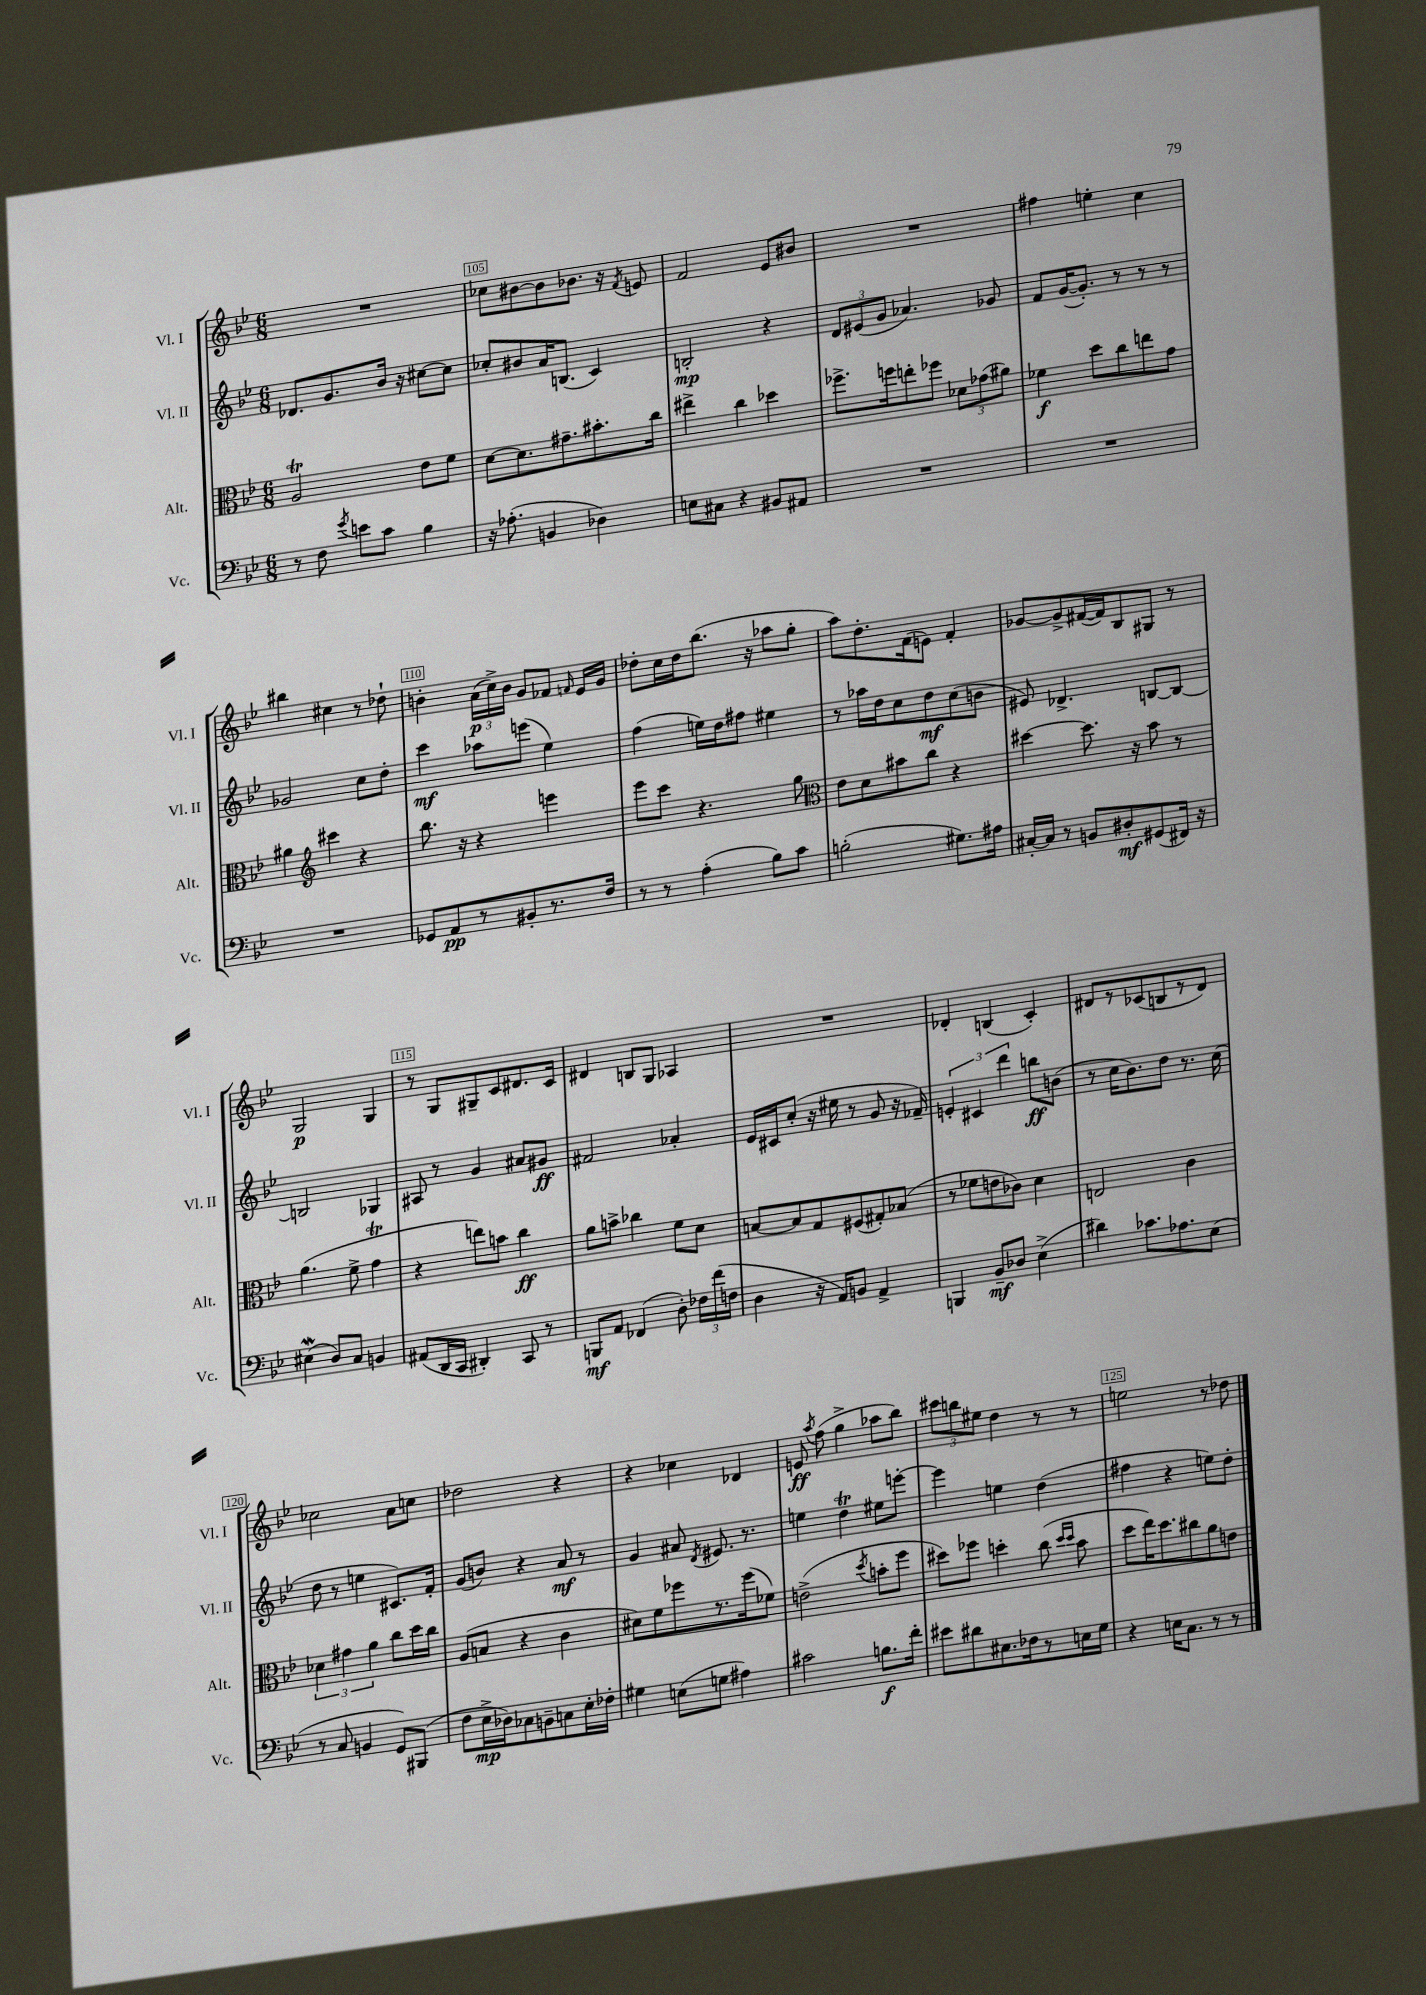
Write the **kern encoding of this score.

**kern	**kern	**kern	**kern
*staff4	*staff3	*staff2	*staff1
*clefF4	*clefC3	*clefG2	*clefG2
*k[b-e-]	*k[b-e-]	*k[b-e-]	*k[b-e-]
*M6/8	*M6/8	*M6/8	*M6/8
8r	2A	8.d-	2.r
8F	.	.	.
.	.	8.g	.
8qg	.	.	.
8e	.	.	.
8c	.	16b-	.
.	.	16r	.
4B-	8e-	[8cc#	.
.	8f	8cc#]	.
=	=	=	=
16r	[8d	8cc-'	8cc-
(8.A-'	.	.	.
.	8.d]	8b#	[8b#
4BB	.	16a	8b#]
.	8.g#~	(8.B	.
.	.	.	8.b-
4D-)	8.b#'	4c)	.
.	.	.	16r
.	.	.	8qf
.	.	.	8e
.	16cc	.	.
=	=	=	=
8E	4ee#^	2B'	2f
8C#	.	.	.
4r	4cc	.	.
8BB#	4dd-	4r	8e-
8AA#	.	.	8b#
=	=	=	=
2.r	8.ff-^	12d	2.r
.	.	(12e#	.
.	.	12g	.
.	16ff	.	.
.	8ee'	4.a-)	.
.	8ff-	.	.
.	12d-	.	.
.	(12g-	.	.
.	.	8g-	.
.	12a#)	.	.
=	=	=	=
2.r	4f-	8f	4ff#
.	.	([16g	.
.	.	8.g'])	.
.	8dd	.	4ee'
.	8cc	8r	.
.	8ee	8r	4cc
.	8g	8r	.
=	=	=	=
2.r	4a#	2g-	4bb#
*	*clefG2	*	*
.	4ccc#	.	4cc#
.	4r	8cc	8r
.	.	8dd'	8dd-`
=	=	=	=
8GG-	8.bb-	4ccc	4b'
8AA	.	.	.
.	16r	.	.
8r	4r	8aa-	(24a
.	.	.	24cc^)
.	.	.	24b
8BB#'	.	(8eee	8g
8.r	4eee	4ee-)	8f-
.	.	.	16qqf
.	.	.	16e-
16F	.	.	16g
=	=	=	=
8r	8eee-	(4ff	8dd-'
8r	8ccc	.	16cc
.	.	.	16dd-
(4A'	4.r	16ee)	(8.bb-
.	.	16dd	.
.	.	8ff#	.
.	.	.	16r
8B-)	.	4ee#	8aa-
8c	8gg	.	8gg'
=	=	=	=
*	*clefC3	*	*
(2B'	8e-	8r	8aa)
.	8d	16aa-	8.dd'
.	.	16dd	.
.	8b#	8cc	.
.	.	.	(16f
.	8cc	8dd	8e)
8.G#)	4r	(8cc	4f'
.	.	8b	.
16A#	.	.	.
=	=	=	=
[16C#'	[4dd#	8e#)	[8g-
16C#]	.	.	.
8r	.	4.d-^	8g-^]
8BB	8.dd#]	.	([16f#
.	.	.	16f#])
8D#'	.	.	8B-
.	16r	.	.
(8GG#	8b-	[8B	8G#
16FF#)	8r	8B_	8r
16r	.	.	.
=	=	=	=
(4E#	(4.a	2B]	2G
8D)	.	.	.
8C	8f^	.	.
4BB	4g	4G-	4G
=	=	=	=
(8AA#	4r	8A#	8r
16DD	.	8r	8G
16CC	.	.	.
4DD#')	8ee)	4g	8G#~
.	8b	.	8c
8CC	4cc	8a#	8.d#
8r	.	8g#	.
.	.	.	16c
=	=	=	=
8BBB	8a	2f#	4d#
8AA	8b^	.	.
(4FF-	4cc-	.	8B
.	.	.	8G
8D')	8f	4a-'	4A-
24F-	8d	.	.
(24f	.	.	.
24F	.	.	.
=	=	=	=
4D	[8B	16e-	2.r
.	.	16c#	.
.	8B]	(8cc'	.
16r	8G	16r	.
16AA)	.	16ee#	.
8BB	(8F#	8r	.
4AA^	8G#')	8g	.
.	(8B-	16r	.
.	.	16f-~)	.
=	=	=	=
4BBB	8r	6e'	4d-'
.	8f-	.	.
.	.	6c#	.
8BB-~	8e	.	(4B
.	.	6ddd	.
8D-	8c-)	.	.
(4E-^	4d	8bb	4c')
.	.	(8b	.
=	=	=	=
4d#)	2E	8r	8d#
.	.	16cc	8r
.	.	8.b-)	.
8.c-	.	.	(8c-
.	.	8dd	8B
8.A-	.	.	.
.	4c	8.r	8r
(8E-	.	.	8d#)
.	.	(16cc	.
=	=	=	=
8r	6d-	8dd	2cc-
8C	.	8r	.
.	6g#	.	.
4BB	.	4ee	.
.	6a	.	.
8GG)	8cc	8.c#)	8a
(8BBB#	16dd	.	8cc
.	16cc	16f'	.
=	=	=	=
8F	(8A	(8g	2dd-
16E-^	8B	8b)	.
16D-)	.	.	.
8C-	4r	4r	.
8BB~	.	.	.
8C	4c	8a	4r
16E-'	.	8r	.
16F-'	.	.	.
=	=	=	=
4G#	8d#)	4g	4r
.	8f	.	.
(8E	8ff-	8a#	4cc-
.	.	8qd	.
8G	8.r	8.e#	.
4A#)	.	.	4d-
.	(16ff-	8.r	.
.	8f-)	.	.
=	=	=	=
2c#	(2e^	4ee	8e
.	.	.	8qaa
.	.	.	(8ff
.	.	4dd	4gg^
.	8qdd	.	.
8.B	8b'	8ee#	8aa-
.	8ff	[8eee'	8bb-)
16f'	.	.	.
=	=	=	=
8e#	8dd#)	4eee]	12ccc#
.	.	.	12bb
8d#	8ff-	.	.
.	.	.	12ee#
8.E#	4dd'	4ee	4dd
16F-	.	.	.
8r	(8cc	(4dd	8r
.	16qqdd	.	.
.	16qqdd	.	.
16E	8b-	.	8r
16G	.	.	.
=	=	=	=
4r	8dd	4ff#	2ee
.	16ee-)	.	.
.	8.dd	.	.
16E	.	4r	.
8.C	.	.	.
.	8cc#	.	.
8r	8a	8ee)	8r
8r	8e	8dd'	8dd-
==	==	==	==
*-	*-	*-	*-
